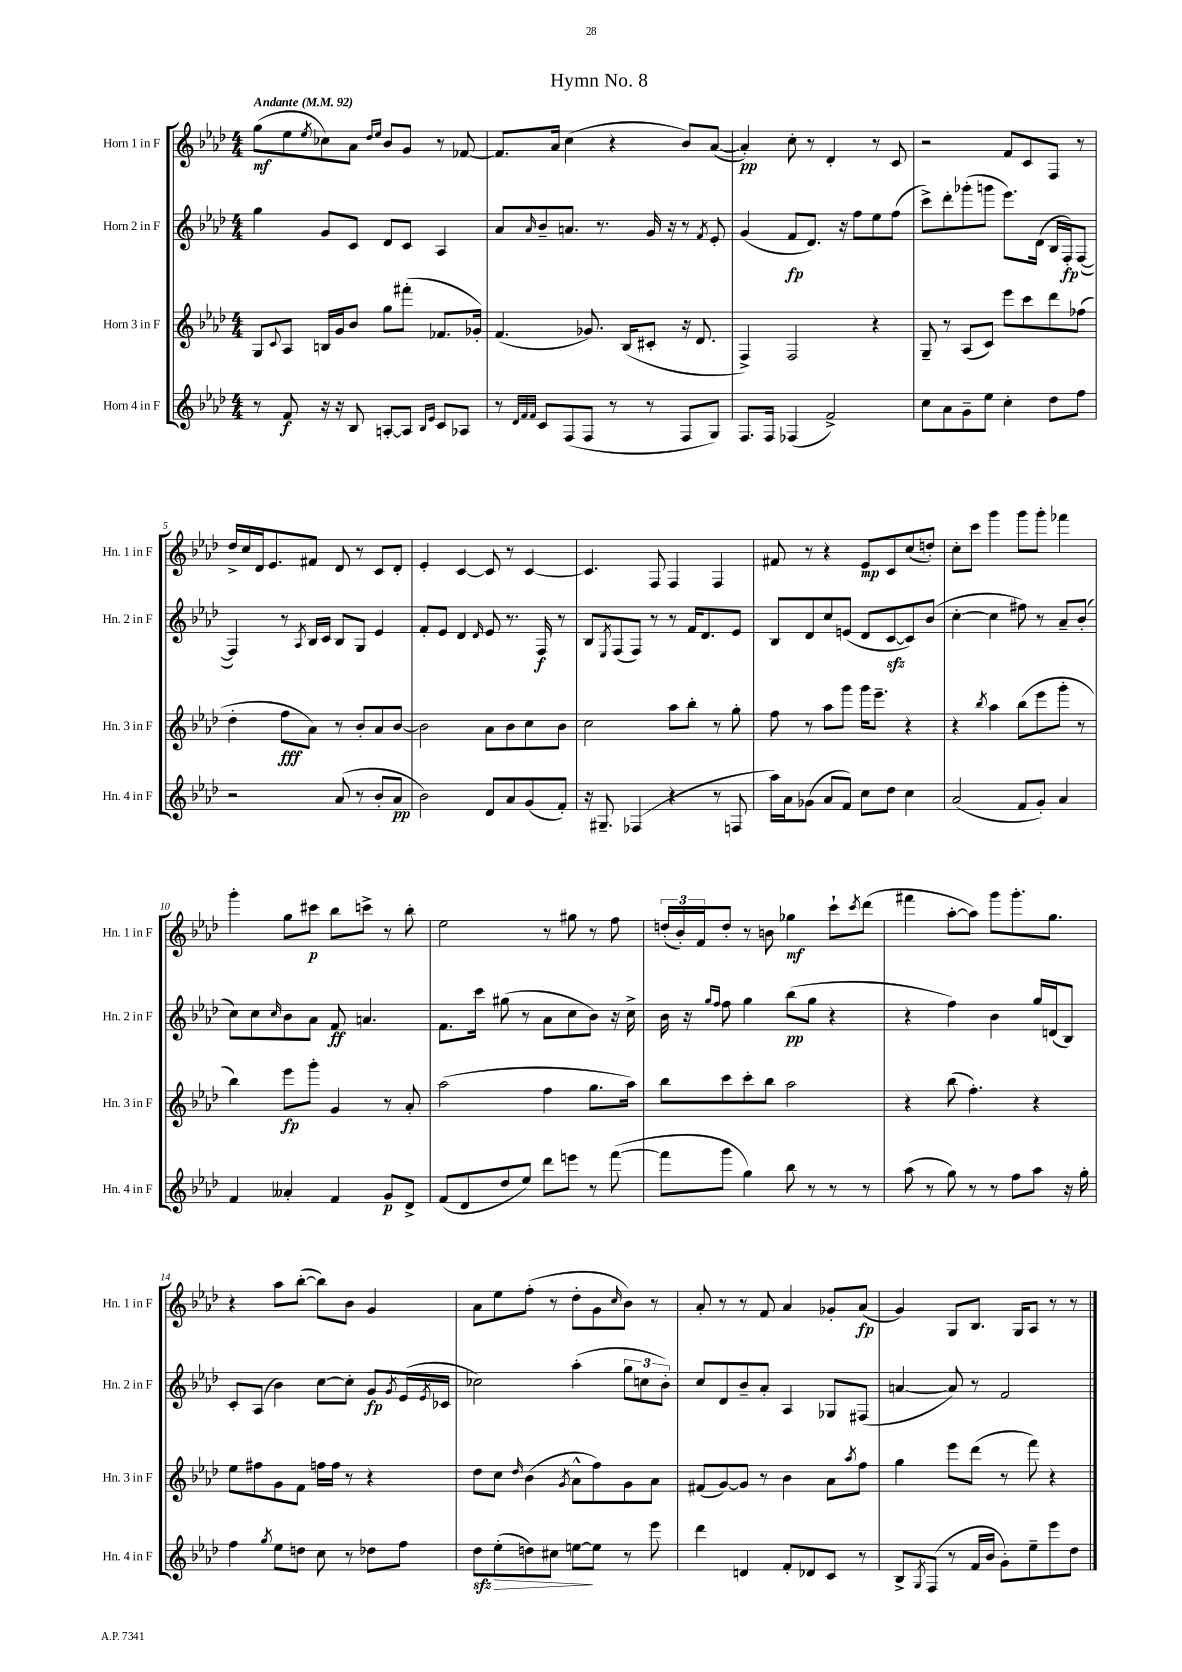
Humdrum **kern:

**kern	**kern	**kern	**kern
*staff4	*staff3	*staff2	*staff1
*clefG2	*clefG2	*clefG2	*clefG2
*k[b-e-a-d-]	*k[b-e-a-d-]	*k[b-e-a-d-]	*k[b-e-a-d-]
*M4/4	*M4/4	*M4/4	*M4/4
*MM92	*MM92	*MM92	*MM92
8r	8G/L	4gg\	(8gg\L
.	8qqc/	.	.
8f/	8A-/J	.	8ee-\
.	.	.	8qee-/
16r	16B/LL	8g/L	8cc-\)
16r	16g/J	.	.
8B-/	8b-/J	8c/J	8a-\J
.	.	.	16qqdd-/LL
.	.	.	16qqee-/JJ
[8A'/L	8gg\L	8d-/L	8b-/L
8A/]J	(8fff#'\J	8c/J	8g/J
16qqB-/LL	.	.	.
16qqe-/JJ	.	.	.
8c/L	8.f-/L	4A-/	8r
8A-/J	.	.	[8f-/
.	16g-'/Jk)	.	.
=	=	=	=
8r	(4.f/	8a-/L	8.f-/]L
32qqd-/LLL	.	.	.
32qqf/	.	.	.
32qqf/JJJ	.	16qqa-/	.
8c/L	.	8b-~/	.
.	.	.	16a-/Jk
(8F/	.	8.a/J	(4cc\
8F/J	8.g-/)	.	.
.	.	8.r	.
8r	.	.	4r
.	(16B-/LK	.	.
8r	8c#'/J	16g/	.
.	.	16r	.
8F/L	16r	8r	8b-/L)
.	8.d-/	.	.
.	.	8qf/	.
8G/J)	.	8e-'/	([8a-/J
=	=	=	=
8.F/L	4F^/)	(4g/	4a-'/])
16F/Jk	.	.	.
(4F-/	2F/	8f/L	8cc'\
.	.	8.d-/J)	8r
2f^/)	.	.	4d-'/
.	.	16r	.
.	.	8ff\L	.
.	4r	8ee-\	8r
.	.	(8ff\J	8c/
=	=	=	=
8cc\L	8G~/	8ccc^\L)	2r
8a-\	8r	8ddd-'\	.
8g~\	(8A-/L	(8ggg-'\	.
8ee-\J	8c/J)	8ggg\J	.
4cc'\	8eee-\L	8.eee-\L)	8f/L
.	8ccc\	.	8c/
.	.	(16d-\Jk	.
8dd-\L	8ddd-\	16B-/LL	8F/J
.	.	16F'/J)	.
8ff\J	(8ff-\J	([8F/J	8r
=	=	=	=
2r	4dd-'\	4F/])	16dd-^/LL
.	.	.	16cc/
.	.	.	16d-/J
.	.	.	8.e-/
.	8ff\L	8r	.
.	.	8qA-/	.
.	8a-\J)	16B-/LL	8f#/J
.	.	16c/JJ	.
(8a-/	8r	8B-/L	8d-/
8r	8b-'/L	8G/J	8r
8b-'/L	8a-/	4e-/	8c/L
8a-/J	[8b-/J	.	8d-'/J
=	=	=	=
2b-\)	2b-\]	8f'/L	4e-'/
.	.	8e-/J	.
.	.	4d-/	[4c/
.	.	16qqd-/	.
8d-/L	8a-\L	8e-/	8c/]
8a-/	8b-\	8.r	8r
(8g/	8cc\	.	[4c/
.	.	16F/	.
8f'/J)	8b-\J	8r	.
=	=	=	=
16r	2cc\	8B-/L	4.c/]
8.G#~/	.	.	.
.	.	8qE-/	.
.	.	(8F/	.
(4F-/	.	8F/J)	.
.	.	8r	8F/
4r	8aa-\L	8r	4F/
.	8bb-'\J	16f/LK	.
.	.	8.d-/	.
8r	8r	.	4F/
8F/	8gg'\	8e-/J	.
=	=	=	=
16aa-\LL)	8ff\	8B-/L	8f#/
16a-\J	.	.	.
(8g-\J	8r	8d-/	8r
8a-/L	8aa-\L	8cc/	4r
8f/J)	8ggg\J	(8e/J	.
8cc\L	16ggg\LK	8d-/L	8e-/L
.	8.eee-~\J	.	.
8dd-\J	.	[8c/	8c/
4cc\	4r	8c/])	(8cc/
.	.	(8b-/J	8dd'/J)
=	=	=	=
(2a-/	4r	[4cc'\	8cc'\L
.	.	.	8ccc\J
.	8qbb-/	.	.
.	4aa-\	4cc\]	4ggg\
8f/L	(8bb-\L	8ff#\)	8ggg\L
8g'/J)	8eee-\	8r	8ggg'\J
4a-/	8ggg'\J	8a-~/L	4fff-\
.	8r	(8b-'/J	.
=	=	=	=
4f/	4bb-\)	8cc\L)	4ggg'\
.	.	8cc\	.
.	.	16qqcc/	.
4a--'/	8eee-\L	8b-\	8gg\L
.	8ggg'\J	8a-\J	8ccc#\J
4f/	4g/	8f/	8bb-\L
.	.	4.a/	8ccc^\J
8g/L	8r	.	8r
8d-^/J	8a-'/	.	8bb-'\
=	=	=	=
(8f/L	(2aa-\	8.f\L	2ee-\
8d-/	.	.	.
.	.	16ccc\Jk	.
8dd-/	.	(8gg#\	.
8ee-/J)	.	8r	.
8ddd-\L	4ff\	8a-\L	8r
8eee\J	.	8cc\	8gg#\
8r	8.gg\L	8b-\J)	8r
([8fff\	.	16r	8ff\
.	16aa-\Jk)	16cc^\	.
=	=	=	=
8fff\]L	8bb-\L	16b-\	(24dd'/LL
.	.	.	24b-'/)
.	.	16r	.
.	.	.	24f/J
.	.	16qqgg/LL	.
.	.	16qqff/JJ	.
8ggg\J	8ccc\	8ff\	8dd'/J
4gg\)	8ccc'\	4gg\	8r
.	8bb-\J	.	8b\
8bb-\	2aa-\	(8bb-\L	4gg-\
8r	.	8gg\J	.
8r	.	4r	8ccc`\L
.	.	.	8qccc/
8r	.	.	(8ddd-\J
=	=	=	=
(8aa-\	4r	4r	4fff#\
8r	.	.	.
8gg\)	(8bb-\	4ff\)	[8aa-'\L
8r	4.ff'\)	.	8aa-\]J)
8r	.	4b-\	8ggg\L
8ff\L	.	.	8.ggg'\
8aa-\J	4r	16gg/LL	.
.	.	(16d/J	8.gg\J
16r	.	8B-/J)	.
16gg'\	.	.	.
=	=	=	=
4ff\	8ee-\L	8c'/L	4r
.	8ff#\	(8A-/J	.
8qgg/	.	.	.
8ee-\L	8g\	4b-\)	8aa-\L
8dd\J	8f\J	.	([8bb-'\J
8cc\	16ff\LL	[8cc\L	8bb-\]L)
.	16ff\JJ	.	.
8r	8r	8cc'\]J	8b-\J
8dd-\L	4r	8g/L	4g/
.	.	8qg/	.
8ff\J	.	(16e-/L	.
.	.	8qe-/	.
.	.	16c-/JJ	.
=	=	=	=
8dd-\L	8dd-\L	2cc-\)	8a-\L
(8ee-'\	8cc\J	.	8ee-\
.	16qqdd-/	.	.
8dd\)	(4b-\	.	(8ff'\J
8cc#\J	.	.	8r
.	8qg/	.	.
[8ee\L	8a-^^\L	(4aa-'\	8dd-'\L
8ee\]J	8ff\)	.	8g\
.	.	.	16qqcc/
8r	8g\	12gg\L	8b-\J)
.	.	12cc\	.
8eee-\	8a-\J	.	8r
.	.	12b-'\J)	.
=	=	=	=
4ddd-\	(8f#/L	8cc/L	8a-'/
.	[8g/)	8d-/	8r
4d/	8g/]J	8b-~/	8r
.	8r	8a-'/J	8f/
8f'/L	4b-\	4A-/	4a-/
8d-/	.	.	.
8c/J	8a-\L	8G-/L	8g-'/L
.	8qaa-/	.	.
8r	8ff\J	(8F#/J	(8a-/J
=	=	=	=
8B-^/L	4gg\	[4a/	4g/)
8qG/	.	.	.
(8F/J	.	.	.
8r	8eee-\L	8a/])	8G/L
16f/LL	(8ddd-\J	8r	8.B-/J
16b-/JJ	.	.	.
8g'\L)	8r	2f/	.
.	.	.	16G/LK
8ee-~\	8fff\)	.	8A-/J
8eee-\	4r	.	8r
8dd-\J	.	.	8r
==	==	==	==
*-	*-	*-	*-
